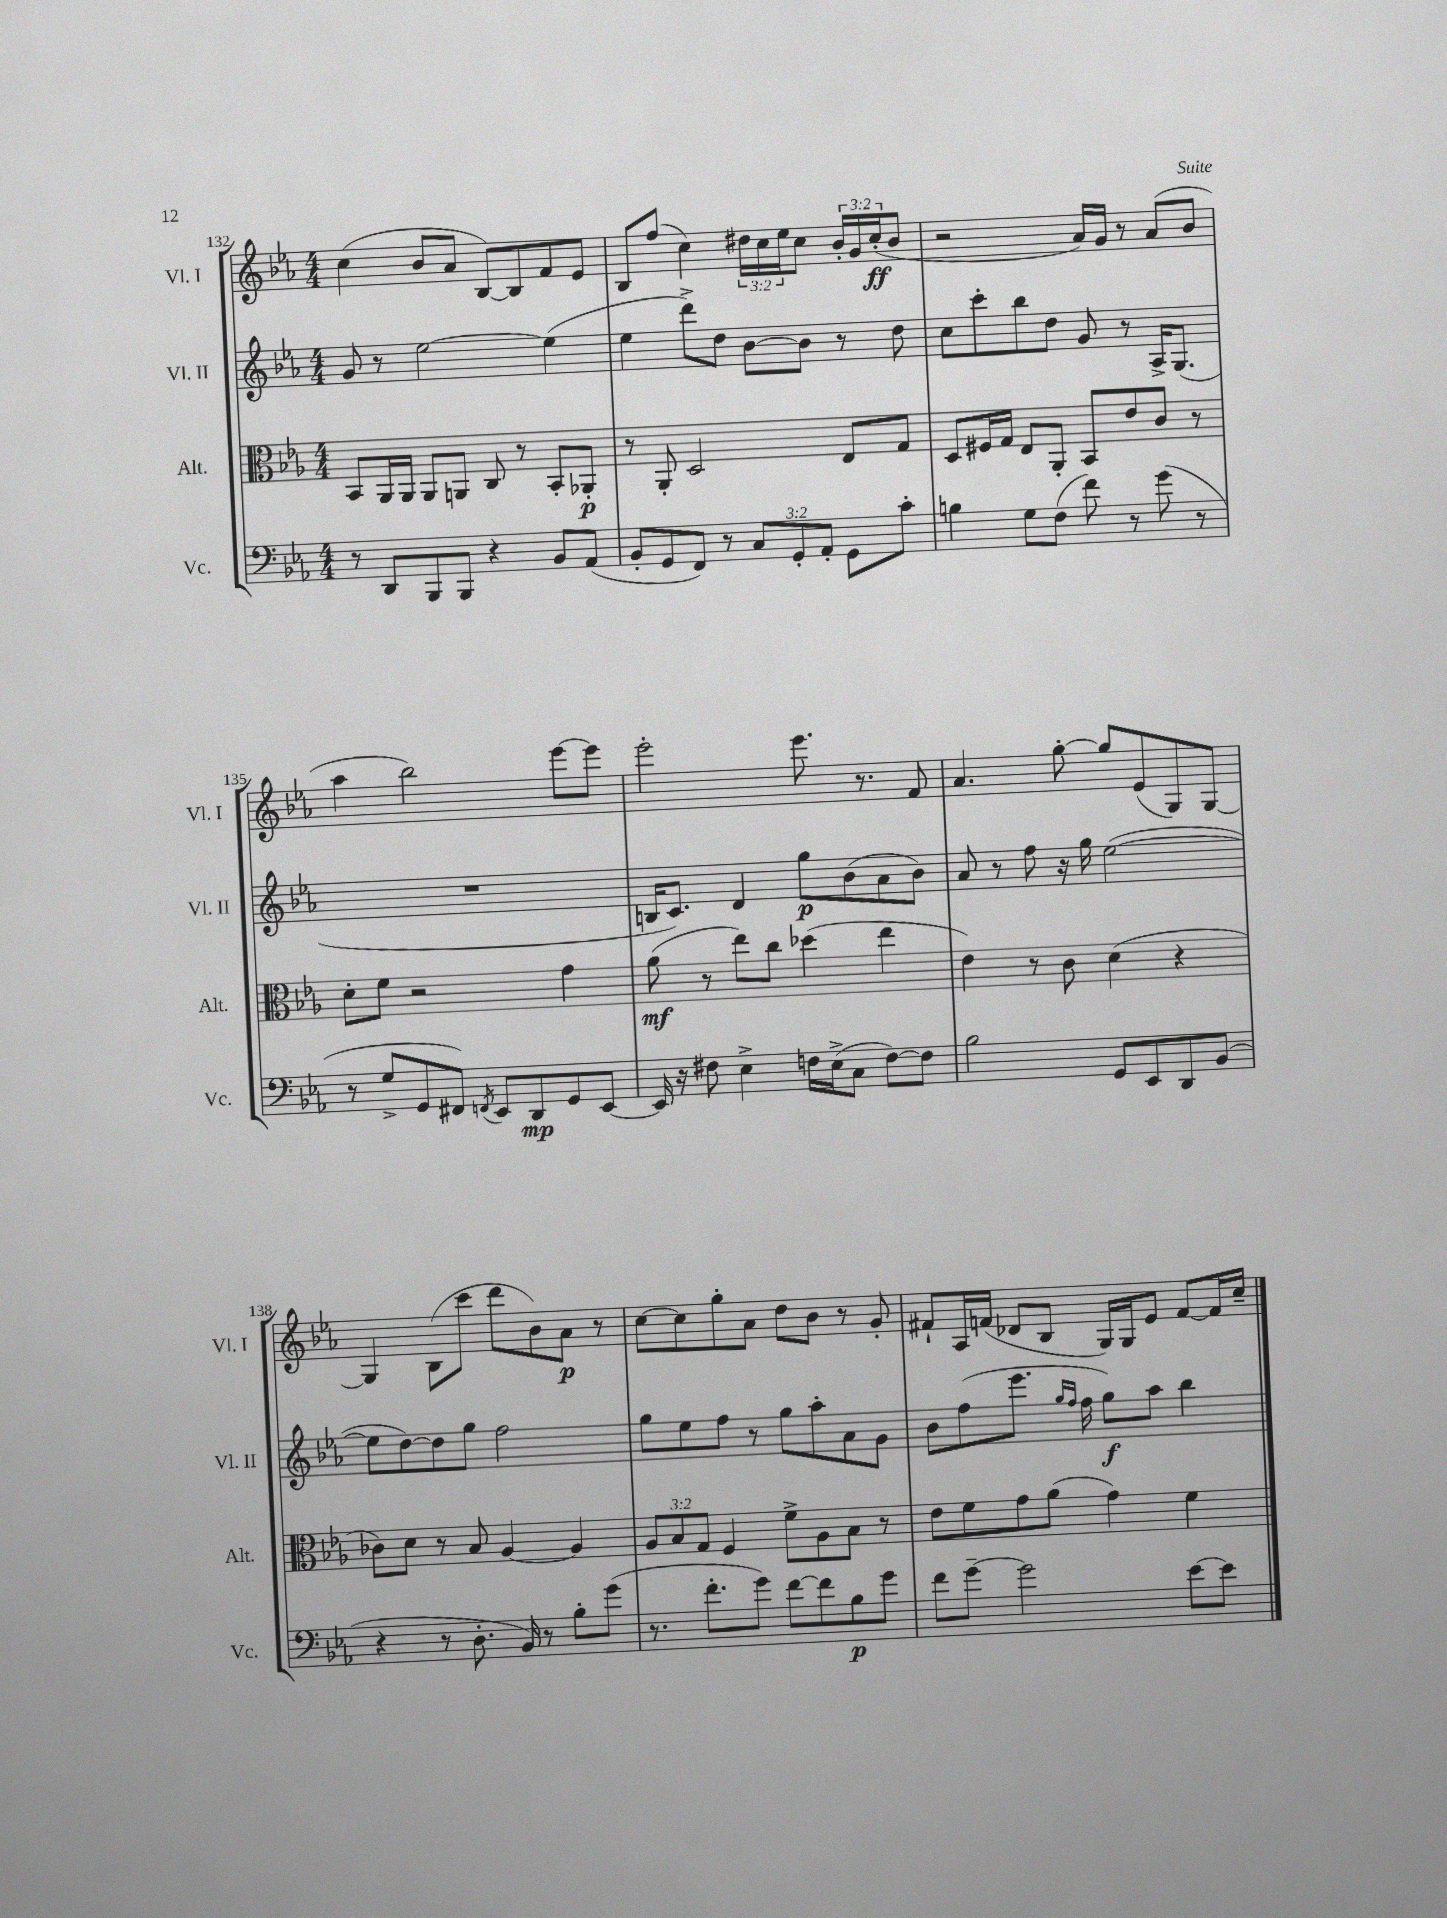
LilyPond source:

<<
\new StaffGroup <<
\new Staff = "s0" \with { instrumentName = "Vl. I" shortInstrumentName = "Vl. I" } {
    \clef treble \key ees \major \numericTimeSignature \time 4/4 \override Staff.TupletNumber.text = #tuplet-number::calc-fraction-text
    c''4( bes'8 aes'8 bes8~) bes8 f'8 ees'8 |
    bes8 f''8( c''4) \tuplet 3/2 { dis''16 c''16 ees''16 } c''8 \tuplet 3/2 { bes'16-. g'16 c''16-.\ff( } bes'8 |
    r2 aes'16) g'16 r8 aes'8( bes'8 |
    aes''4 bes''2) ees'''8~ ees'''8 |
    ees'''2-. ees'''8. r8. f'8 |
    aes'4. g''8~-. g''8 ees'8( g8) g8~ |
    g4 bes8( c'''8 d'''8 bes'8) aes'8\p r8 |
    c''8~ c''8 g''8-. aes'8 d''8 bes'8 r8 g'8-. |
    fis'8-! aes16 f'16( des'8 bes8 g16) g16 ees'8 f'8~ f'16 c''16-- \bar "|." |
}
\new Staff = "s1" \with { instrumentName = "Vl. II" shortInstrumentName = "Vl. II" } {
    \clef treble \key ees \major \numericTimeSignature \time 4/4
    g'8 r8 ees''2~ ees''4( |
    ees''4 d'''8->) d''8 bes'8~ bes'8 r8 d''8 |
    c''8 c'''8-. bes''8 d''8 g'8 r8 aes16-> g8.( |
    R1 |
    b16 c'8.) d'4 g''8\p bes'8( aes'8 bes'8) |
    aes'8 r8 f''8 r16 g''16 ees''2~( |
    ees''8 d''8~) d''8 g''8 f''2 |
    g''8 ees''8 f''8 r8 g''8 aes''8-. aes'8 g'8 |
    bes'8 f''8( ees'''8. \grace { g''16 f''16 } f''16 g''8\f) aes''8 bes''4 \bar "|." |
}
\new Staff = "s2" \with { instrumentName = "Alt." shortInstrumentName = "Alt." } {
    \clef alto \key ees \major \numericTimeSignature \time 4/4 \override Staff.TupletNumber.text = #tuplet-number::calc-fraction-text
    bes,8 aes,16 aes,16 aes,8 a,8 c8 r8 bes,8-. aes,8-.\p |
    r8 aes,8-. d2 ees8 g8 |
    d8 fis16 g16 ees8 aes,8-. bes,8 ees'8 c'8 r8 |
    d'8-. f'8 r2 g'4 |
    aes'8\mf( r8 ees''8) c''8 des''4( ees''4 |
    ees'4) r8 c'8 d'4( r4 |
    ces'8) d'8 r8 bes8 aes4~ aes4 |
    \tuplet 3/2 { aes8 bes8 g8 } f4 f'8-> aes8 bes8 r8 |
    ees'8 f'8 g'8 aes'8( g'4) f'4 \bar "|." |
}
\new Staff = "s3" \with { instrumentName = "Vc." shortInstrumentName = "Vc." } {
    \clef bass \key ees \major \numericTimeSignature \time 4/4 \override Staff.TupletNumber.text = #tuplet-number::calc-fraction-text
    r8 d,8 bes,,8 bes,,8 r4 bes,8 aes,8( |
    bes,8-. g,8 f,8) r8 \tuplet 3/2 { c8 g,8-. aes,8-. } g,8 c'8-. |
    b4 g8 f8( f'8) r8 g'8( r8 |
    r8 g8-> g,8 fis,8) \acciaccatura { f,8 } ees,8 d,8\mp g,8 ees,8~ |
    ees,16 r16 fis8 ees4-> f16 ees16->( c8 f8~) f8 |
    bes2 g,8 ees,8 d,8 bes,8( |
    r4 r8 d8.-. bes,16) r8 bes8-. g'8( |
    r8. f'8.-. g'8) f'8~ f'8 bes8\p g'8 |
    f'8 g'8~-- g'2 ees'8~ ees'8 \bar "|." |
}
>>
>>
\layout { \context { \Score currentBarNumber = #132 } }
